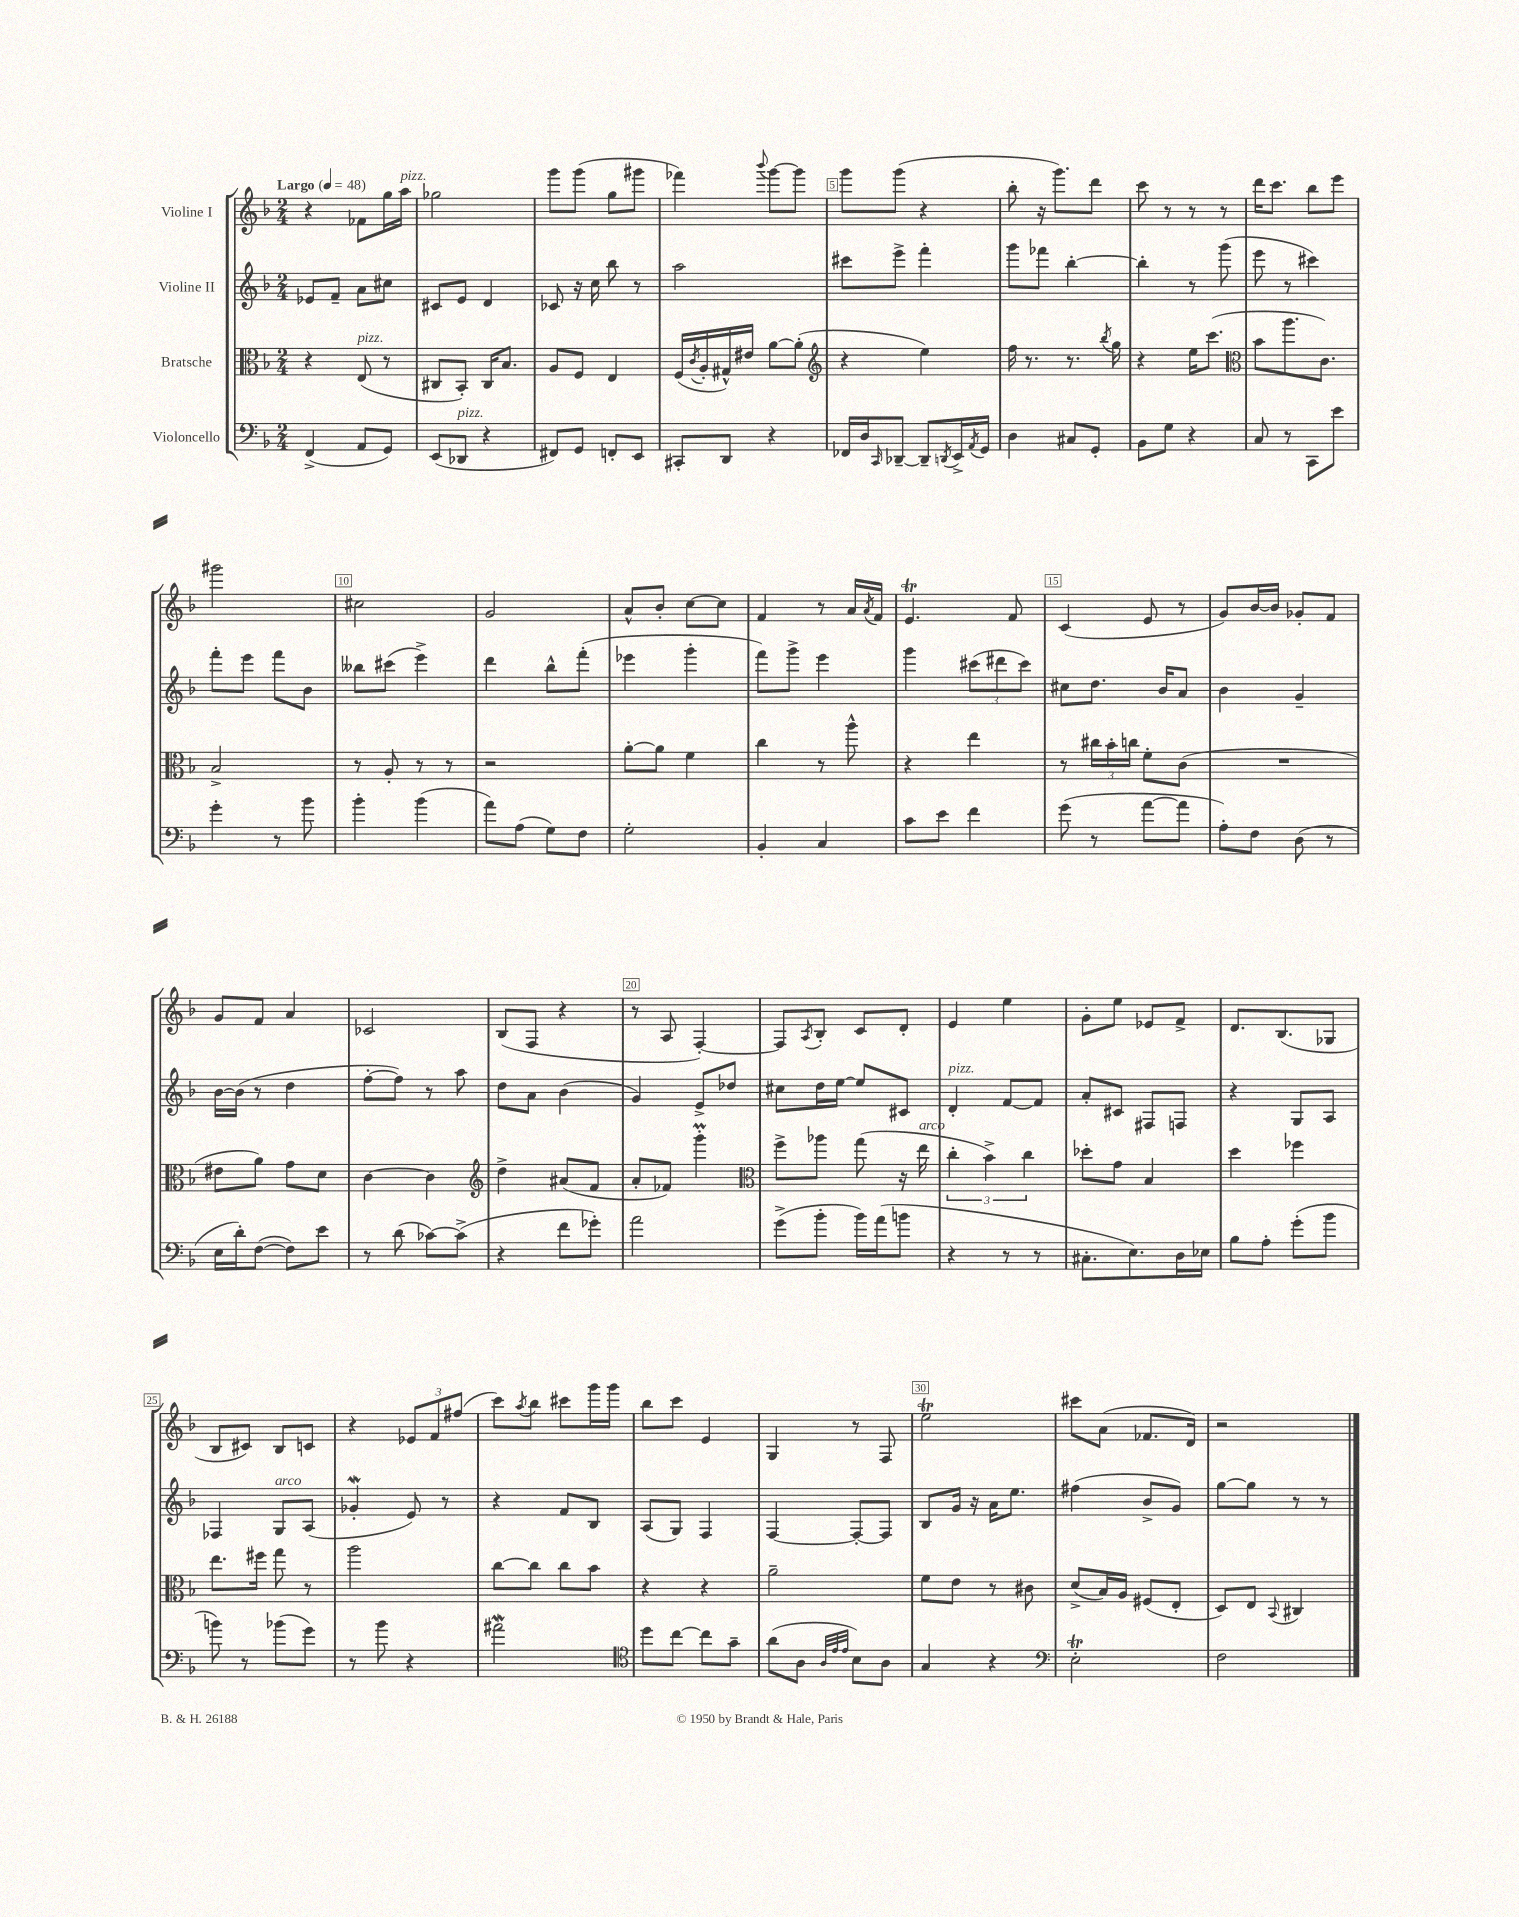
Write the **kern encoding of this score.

**kern	**kern	**kern	**kern
*part4	*part3	*part2	*part1
*staff4	*staff3	*staff2	*staff1
*I"Violoncello	*I"Bratsche	*I"Violine II	*I"Violine I
*clefF4	*clefC3	*clefG2	*clefG2
*k[b-]	*k[b-]	*k[b-]	*k[b-]
*M2/4	*M2/4	*M2/4	*M2/4
*MM48	*MM48	*MM48	*MM48
=1	=1	=1	=1
!	!	!	!LO:TX:a:B:t=Largo
(4FF^/	4r	8e-X/L	4r
.	.	8f~/J	.
!	!LO:TX:a:i:t=pizz.	!	!
8AA/L	(8E/	8a\L	8f-X\L
8GG/J)	8r	8cc#X\J	16gg\L
!	!	!	!LO:TX:a:i:t=pizz.
.	.	.	16aa\JJ
=2	=2	=2	=2
(8EE/L	8C#X/L	8c#X/L	2gg-X\
!LO:TX:a:i:t=pizz.	!	!	!
8DD-X/J	8BB-'/J)	8e/J	.
4r	16C#/KL	4d/	.
.	8.B-/J	.	.
=3	=3	=3	=3
8FF#X/L)	8A/L	8c-X/	8ggg\L
8GG/J	8F/J	16r	(8ggg\J
.	.	16cc\	.
8FFn'/L	4E/	8bb-\	8gg\L
8EE/J	.	8r	8ggg#X\J
=4	=4	=4	=4
8CC#X'/L	(16F/LL	2aa\	4fff-X\)
.	8qc/	.	.
.	16A'/	.	.
8DD/J	16G#X^^/)	.	.
.	16e#X/JJ	.	.
.	.	.	8qqbbb-/
4r	[8a\L	.	[8ggg\L
.	(8a'\J]	.	8ggg\J]
=5	=5	=5	=5
*	*clefG2	*	*
16FF-X/LL	4r	8ccc#X\L	8ggg\L
16D/J	.	.	.
16qqCC/	.	.	.
[8DD-X~/J	.	8eee^\J	(8ggg\J
8DD-~/L]	4ee\)	4fff'\	4r
8qDDn/	.	.	.
16EE^/L	.	.	.
8qAA/	.	.	.
16GG/JJ	.	.	.
=6	=6	=6	=6
4D\	16ff\	8ggg\L	8bb-'\
.	8.r	.	.
.	.	8fff-X\J	16r
.	.	.	8.ggg\L)
8C#X/L	8.r	[4bb-'\	.
8GG'/J	.	.	8ddd\J
.	8qbb-/	.	.
.	16gg\	.	.
=7	=7	=7	=7
8BB-\L	4r	4bb-'\]	8ccc\
8G\J	.	.	8r
4r	16ee\KL	8r	8r
.	(8.ccc\J	.	.
.	.	(8ggg\	8r
=8	=8	=8	=8
*	*clefC3	*	*
8C/	8b-\L	8eee\	16ddd\KL
.	.	.	8.ccc\J
8r	8.aa\	8r	.
8CC\L	.	4ccc#X\)	8bb-\L
.	8.c\J)	.	.
8e\J	.	.	8eee\J
!!LO:LB:g=z
=9	=9	=9	=9
4g'\	2B-^/	8fff'\L	2ggg#X\
.	.	8eee\J	.
8r	.	8fff\L	.
8b-\	.	8b-\J	.
=10	=10	=10	=10
4b-'\	8r	8bb--X\L	2cc#X\
.	8A'/	(8ccc#X\J	.
(4b-\	8r	4eee^\)	.
.	8r	.	.
=11	=11	=11	=11
8a\L)	2r	4ddd\	2g/
(8A\J	.	.	.
8G\L)	.	8bb-^^\L	.
8F\J	.	(8fff'\J	.
=12	=12	=12	=12
2G'\	[8a'\L	4eee-X\	8a^^/L
.	8a\J]	.	8b-'/J
.	4f\	4ggg'\	[8cc\L
.	.	.	8cc\J]
=13	=13	=13	=13
4BB-'/	4cc\	8fff\L)	4f/
.	.	8ggg^\J	.
4C/	8r	4eee\	8r
.	8aa^^\	.	16a/LL
.	.	.	8qa/
.	.	.	16f/JJ
=14	=14	=14	=14
8c\L	4r	4ggg\	4.et/
8e\J	.	.	.
4f\	4ee\	(12ccc#X\L	.
.	.	12ddd#X\	.
.	.	.	8f/
.	.	12ccc#\J)	.
=15	=15	=15	=15
(8g\	8r	8cc#X\L	(4c/
8r	24cc#X\LL	8.dd\J	.
.	24b-'\	.	.
.	24ccn\JJ	.	.
[8a\L	8f'\L	.	8e/
.	.	16b-/KL	.
8a\J]	(8c\J	8a/J	8r
=16	=16	=16	=16
8A'\L)	2r	4b-\	8g/L)
8F\J	.	.	[16b-/L
.	.	.	16b-/JJ]
(8D\	.	4g~/	8g-X'/L
8r	.	.	8f/J
!!LO:LB:g=z
=17	=17	=17	=17
16E\LL	8e#X\L	[16b-\LL	8g/L
16d'\J)	.	(16b-\JJ]	.
([8F\J	8a\J)	8r	8f/J
8F\L])	8g\L	4dd\	4a/
8e\J	8d\J	.	.
=18	=18	=18	=18
8r	[4c\	[8ff'\L	2c-X/
(8d\	.	8ff\J])	.
[8c-X\L)	4c\]	8r	.
(8c-^\J]	.	8aa\	.
=19	=19	=19	=19
*	*clefG2	*	*
4r	4dd^\	8dd\L	(8B-/L
.	.	8a\J	8F/J
8f\L	(8a#X/L	(4b-\	4r
8g-X'\J)	8f/J	.	.
=20	=20	=20	=20
2a\	8a'/L	4g/)	8r
.	8f-X/J)	.	8A/
.	4gggM'\	8e^/L	[4F'/)
.	.	8dd-X/J	.
=21	=21	=21	=21
*	*clefC3	*	*
(8g^\L	8ff^\L	8cc#X\L	8F/L]
.	.	.	8qA/
8b-'\J	8aa-X\J	16dd\L	8B-'/J
.	.	[16ee\JJ	.
16b-\LL)	(8gg\	8ee/L]	8c/L
(16a\J	.	.	.
8bn\J	16r	8c#X/J	8d'/J
!	!LO:TX:a:i:t=arco	!	!
.	16ee\	.	.
=22	=22	=22	=22
!	!	!LO:TX:a:i:t=pizz.	!
4r	6cc'\	4d'/	4e/
.	6b-^\)	.	.
8r	.	[8f/L	4ee\
.	6cc\	.	.
8r	.	8f/J]	.
=23	=23	=23	=23
8.C#X'\L	8dd-X'\L	8a'/L	8g'\L
.	8g\J	8c#X/J	8ee\J
8.E\)	.	.	.
.	4B-/	8F#X/L	8e-X/L
16D\L	.	8Fn/J	8f^/J
16E-X\JJ	.	.	.
=24	=24	=24	=24
8B-\L	4dd\	4r	8.d/L
8A'\J	.	.	.
.	.	.	(8.B-/
(8g'\L	4ff-X\	8G/L	.
8b-\J	.	8A/J	8G-X/J
!!LO:LB:g=z
=25	=25	=25	=25
8bn\)	8.ee\L	4F-X/	8B-/L
8r	.	.	8c#X/J)
.	16ff#X\Jk	.	.
!	!	!LO:TX:a:i:t=arco	!
(8b-X\L	8gg\	8G/L	8B-/L
8g\J)	8r	(8A/J	8cn/J
=26	=26	=26	=26
8r	2aa\	4g-Xw'/	4r
8b-\	.	.	.
4r	.	8e/)	12e-X/L
.	.	.	12f/
.	.	8r	.
.	.	.	(12ff#X/J
=27	=27	=27	=27
2a#XW\	[8cc\L	4r	8ccc\L)
.	.	.	8qaa/
.	8cc\J]	.	8bb-\J
.	8cc\L	8f/L	8ccc#X\L
.	8b-\J	8B-/J	16ggg\L
.	.	.	16ggg\JJ
=28	=28	=28	=28
*clefC4	*	*	*
8dd\L	4r	(8A/L	8bb-\L
[8cc\J	.	8G/J)	8ccc\J
8cc\L]	4r	4F/	4e/
8g~\J	.	.	.
=29	=29	=29	=29
(8a\L	2a~\	[4F/	4G/
8A\J	.	.	.
32qqA/LLL	.	.	.
32qqe/	.	.	.
32qqe/JJJ	.	.	.
8B-\L)	.	8F'/L_	8r
8A\J	.	8F/J]	8F/
=30	=30	=30	=30
4G/	8f\L	8B-/L	2eet\
.	8e\J	16g/Jk	.
.	.	16r	.
4r	8r	16a\KL	.
.	.	8.ee\J	.
.	8c#X\	.	.
=31	=31	=31	=31
*clefF4	*	*	*
2Et'\	(8d^/L	(4ff#X\	8ccc#X\L
.	16B-/L)	.	(8a\J
.	16A/JJ	.	.
.	(8F#X/L	8b-^/L	8.f-X/L
.	8E'/J	8g/J)	.
.	.	.	16d/Jk)
=32	=32	=32	=32
2F\	8D/L)	[8gg\L	2r
.	8E/J	8gg\J]	.
.	8qqBB-/	.	.
.	4C#X/	8r	.
.	.	8r	.
==	==	==	==
*-	*-	*-	*-
